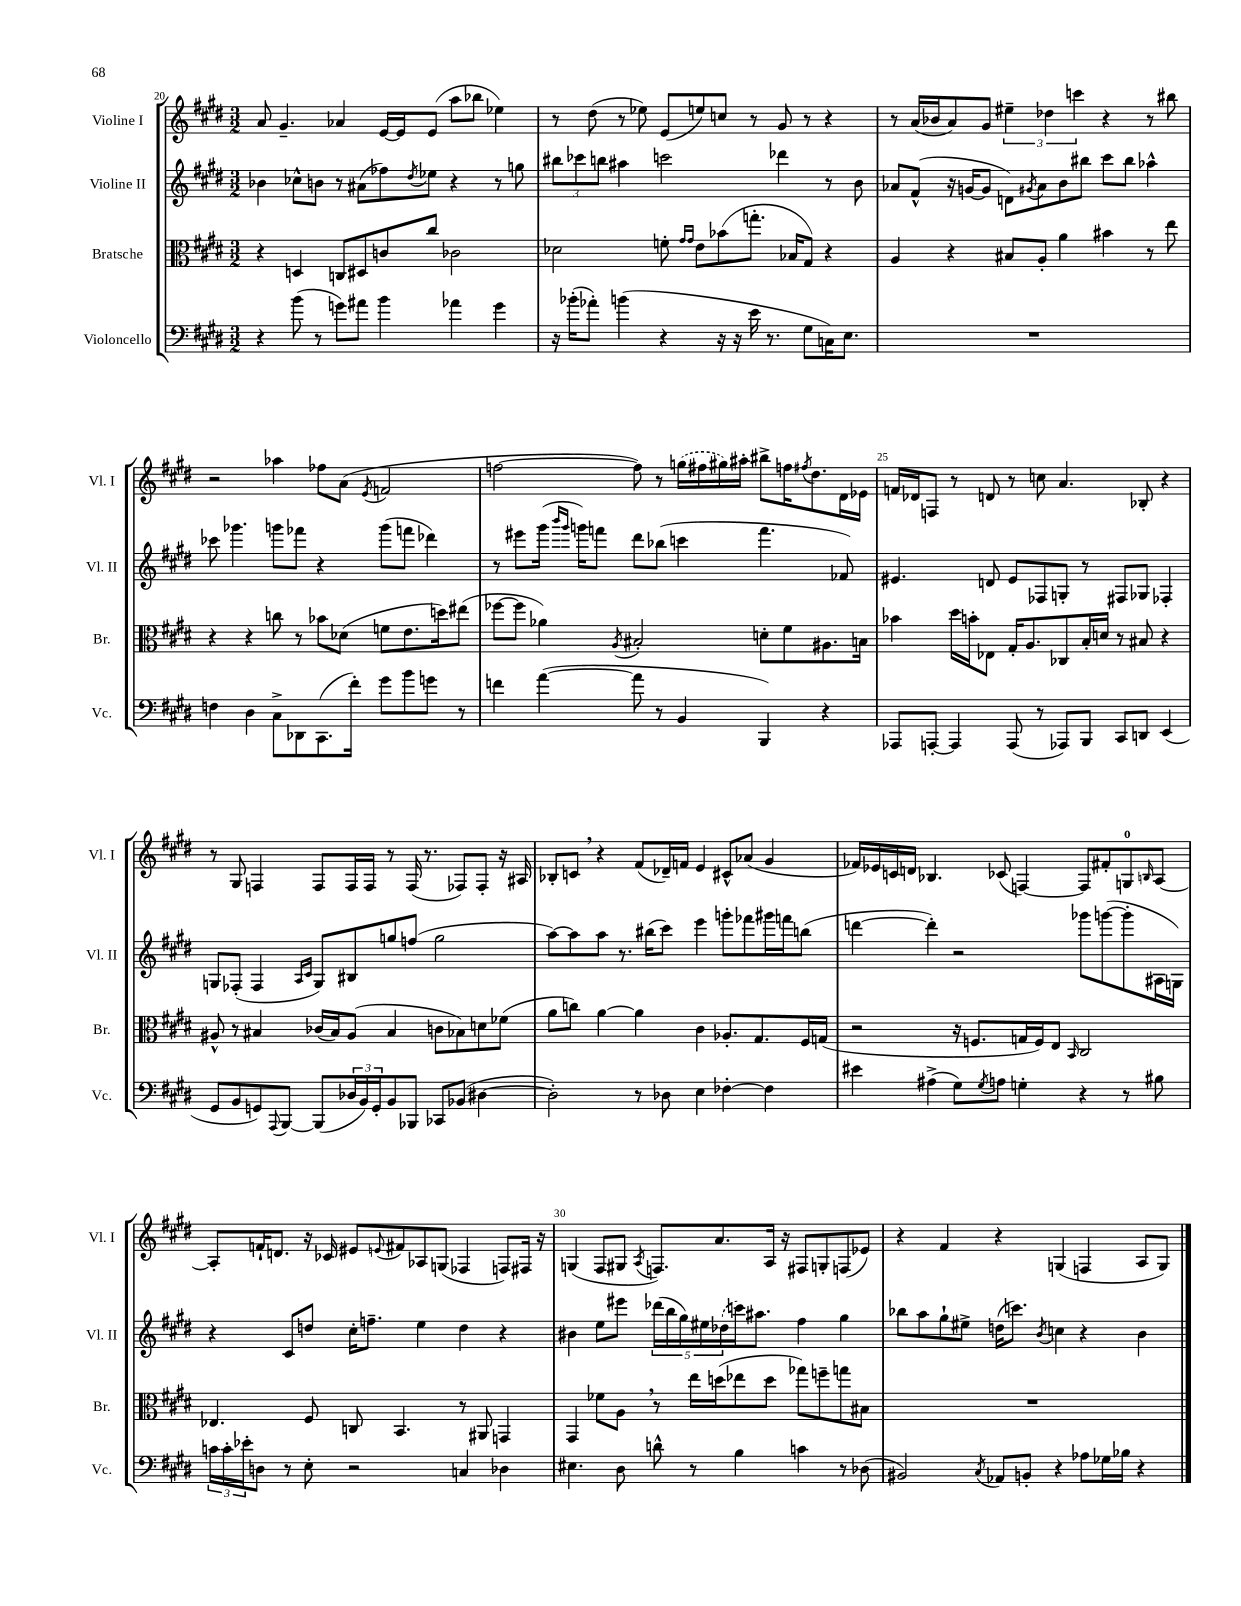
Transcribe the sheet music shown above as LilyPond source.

<<
\new StaffGroup <<
\new Staff = "s0" \with { instrumentName = "Violine I" shortInstrumentName = "Vl. I" } {
    \clef treble \key e \major \numericTimeSignature \time 3/2
    a'8 gis'4.-- aes'4 e'16~ e'16 e'8( a''8 bes''8 ees''4) |
    r8 dis''8( r8 ees''8) e'8( e''8) c''8 r8 gis'8 r8 r4 |
    r8 a'16( bes'16 a'8) gis'8 \tuplet 3/2 { eis''4-- des''4 c'''4 } r4 r8 bis''8 |
    r2 aes''4 fes''8 a'8( \acciaccatura { e'8 } f'2 |
    f''2~ f''8) r8 \once \slurDashed g''16( fis''16 gis''16) ais''16-. bis''8-> f''16 \acciaccatura { fis''8 } dis''8. dis'16 ees'16 |
    f'16 des'16 f8 r8 d'8 r8 c''8 a'4. bes8-. r4 |
    r8 gis8 f4 f8 f16 f16 r8 f16( r8. fes8) fes8-. r16 ais16 |
    bes8-. c'8 \breathe r4 fis'8( des'16--) f'16 e'4 cis'8-^ aes'8( gis'4 |
    fes'16) ees'16 c'16 d'16 bes4. ces'8( f4~) f8 fis'8-. g8-0 \grace { b16 } a8~ |
    a8-. f'16-! d'8. r16 ces'16 eis'8 \appoggiatura { e'8 } fis'8 aes8 g8( fes4 f8) fis16 r16 |
    g4( fis8 gis8 \acciaccatura { a8 } f8.) a'8. a16 r16 fis8 g8-. f8( ees'8) |
    r4 fis'4 r4 g4( f4 a8 g8) \bar "|." |
}
\new Staff = "s1" \with { instrumentName = "Violine II" shortInstrumentName = "Vl. II" } {
    \clef treble \key e \major \numericTimeSignature \time 3/2
    bes'4 ces''8-^ b'8 r8 ais'8( fes''8) \acciaccatura { dis''8 } ees''8 r4 r8 g''8 |
    \tuplet 3/2 { bis''8 ces'''8 b''8 } ais''4 c'''2 des'''4 r8 b'8 |
    aes'8 fis'8-^( r16 g'16~ g'8 d'8) \acciaccatura { gis'8 } aes'8 b'8 bis''8 cis'''8 bis''8 aes''4-^ |
    ces'''8 ges'''4. g'''8 fes'''8 r4 g'''8( f'''8 des'''4) |
    r8 eis'''8 gis'''16( \grace { b'''16 gis'''16 } g'''16) f'''8 dis'''8 bes''8( c'''4 f'''4. fes'8) |
    eis'4. d'8 eis'8 fes8 g8-. r8 fis8 ges8 fes4-. |
    g8 fes8-.( fes4 \grace { a16 cis'16 } g8) bis8 g''8 f''8( g''2 |
    a''8~) a''8 a''8 r8. bis''16( cis'''8) e'''4 g'''8-. fes'''8 gis'''16 f'''16 b''8( |
    d'''4~ d'''4-.) r2 ges'''8 g'''8~( g'''8-. ais16 g16) |
    r4 cis'8 d''8 cis''16-. f''8.-- e''4 d''4 r4 |
    bis'4 e''8 eis'''8 \tuplet 5/4 { des'''16( b''16 gis''16) eis''16 \once \slurDashed des''16( } c'''16) ais''8. fis''4 gis''4 |
    bes''8 a''8 gis''8-! eis''8-> d''16( c'''8.) \acciaccatura { b'8 } c''4 r4 b'4 \bar "|." |
}
\new Staff = "s2" \with { instrumentName = "Bratsche" shortInstrumentName = "Br." } {
    \clef alto \key e \major \numericTimeSignature \time 3/2
    r4 d4 c8 dis8 c'8 cis''8 ces'2 |
    des'2 f'8-. \grace { gis'16 gis'16 } e'8 bes'8( g''8.-. bes16 gis8) r4 |
    a4 r4 bis8 a8-. a'4 bis'4 r8 e''8 |
    r4 r4 c''8 r8 bes'8 des'8( f'8 e'8. d''16) eis''8( |
    fes''8~ fes''8 aes'4) \acciaccatura { a8 } bis2-. d'8-. fis'8 ais8. b16 |
    bes'4 dis''16 b'16-. ees8 gis16-. a8. ces8 b16-. d'16 r8 bis8 r4 |
    ais8-^ r8 bis4 ces'16( bis16) ais8( bis4 c'8 bes8) d'8 fes'8( |
    a'8 c''8) a'4~ a'4 cis'4 aes8.-. gis8. fis16 g16( |
    r2 r16 f8. g16 f16) e8 \grace { b,16 } cis2 |
    ees4. fis8 c8 b,4. r8 ais,8 g,4 |
    gis,4 fes'8 a8 \breathe r8 e''16 d''16( ees''8 d''8 ges''8) f''8-- g''8 bis8 |
    R1. \bar "|." |
}
\new Staff = "s3" \with { instrumentName = "Violoncello" shortInstrumentName = "Vc." } {
    \clef bass \key e \major \numericTimeSignature \time 3/2
    r4 b'8( r8 g'8) ais'8 b'4 aes'4 g'4 |
    r16 bes'16-.( aes'8-.) b'4( r4 r16 r16 e'16 r8. gis8 c16) e8. |
    R1. |
    f4 dis4 cis8-> des,8 cis,8.( fis'16-.) gis'8 b'8 g'8 r8 |
    f'4 a'4~( a'8 r8 b,4 b,,4) r4 |
    aes,,8 a,,8~-. a,,4 a,,8( r8 aes,,8) b,,8 cis,8 d,8 e,4( |
    gis,8 b,8 g,8) \appoggiatura { a,,8 } b,,8~ b,,8( \tuplet 3/2 { des16 b,16) g,16-. } b,8 bes,,8 ces,8 bes,8( dis4~ |
    dis2-.) r8 des8 e4 fes4~-. fes4 |
    eis'4 ais4->( gis8) \acciaccatura { gis8 } a8 g4-. r4 r8 bis8 |
    \tuplet 3/2 { c'16 c'16-. ees'16-. } d8 r8 e8-. r2 c4 des4 |
    eis4. dis8 d'8-^ r8 b4 c'4 r8 des8( |
    bis,2) \acciaccatura { cis8 } aes,8 b,8-. r4 aes8 ges16 bes16 r4 \bar "|." |
}
>>
>>
\layout { \context { \Score currentBarNumber = #20 \override BarNumber.break-visibility = ##(#f #t #t) barNumberVisibility = #(every-nth-bar-number-visible 5) } }
